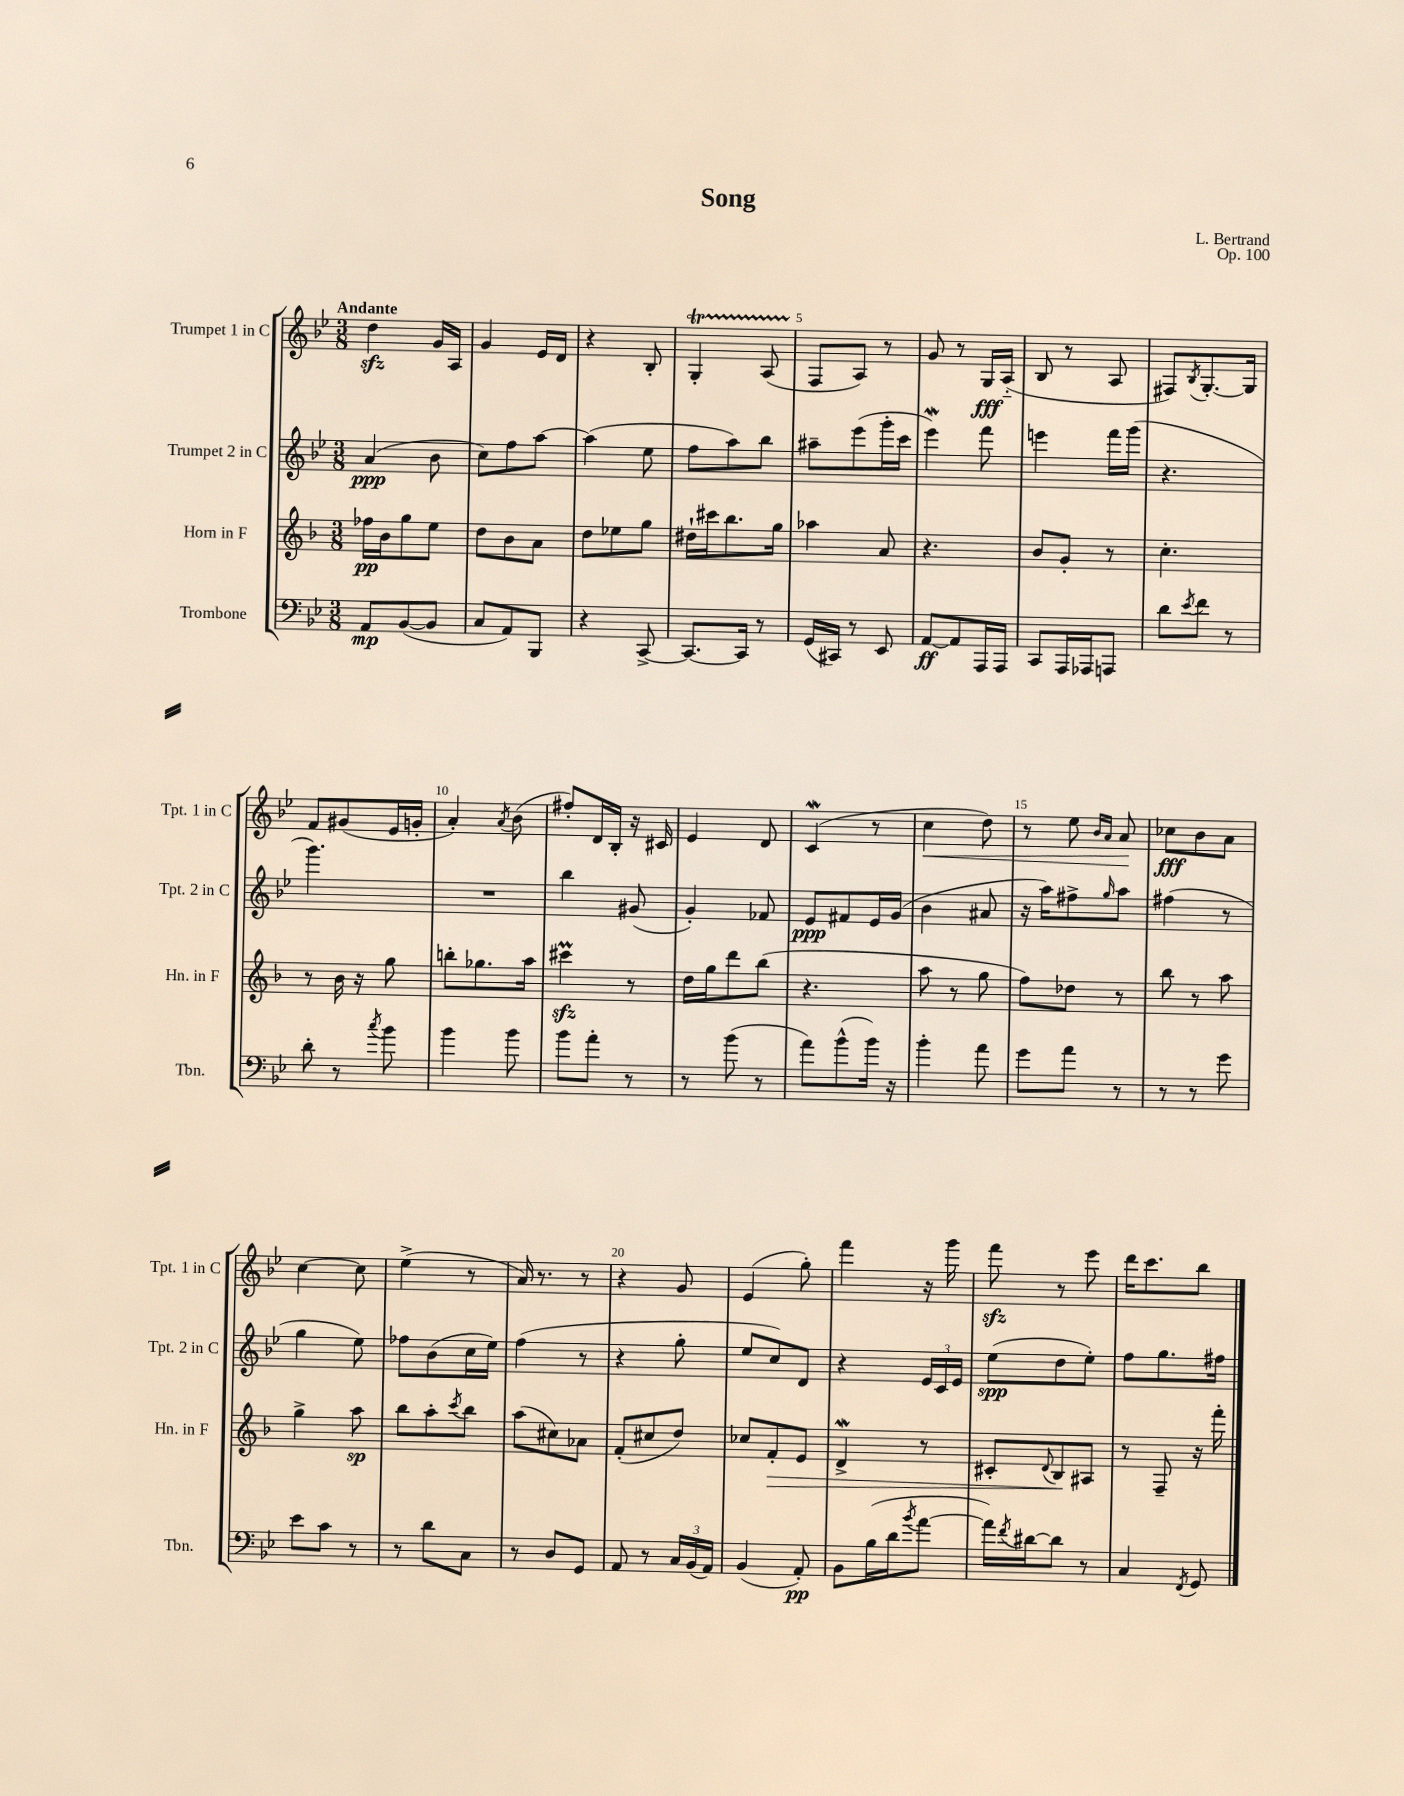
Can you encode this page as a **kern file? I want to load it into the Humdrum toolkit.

**kern	**kern	**kern	**kern
*staff4	*staff3	*staff2	*staff1
*clefF4	*clefG2	*clefG2	*clefG2
*k[b-e-]	*k[b-]	*k[b-e-]	*k[b-e-]
*M3/8	*M3/8	*M3/8	*M3/8
8AA	16ff-	(4a	4dd
.	16b-	.	.
([8BB-	8gg	.	.
8BB-]	8ee	8b-	16g
.	.	.	16A
=	=	=	=
8C	8dd	8cc)	4g
8AA)	8b-	8ff	.
8BBB-	8a	[8aa	16e-
.	.	.	16d
=	=	=	=
4r	8dd	(4aa]	4r
.	8ee-	.	.
[8CC^	8gg	8ee-	8B-'
=	=	=	=
8.CC_	16dd#`	8ff	4G'
.	16ccc#	.	.
.	8.bb-	8aa)	.
16CC]	.	.	.
8r	.	8bb-	(8A
.	16gg	.	.
=	=	=	=
(16GG	4aa-	8aa#~	8F
16CC#)	.	.	.
8r	.	(8eee-	8A)
8EE-	8a	16ggg'	8r
.	.	16ccc	.
=	=	=	=
[8AA	4.r	4eee-)	8g
8AA]	.	.	8r
16AAA	.	8fff	16G
16AAA	.	.	(16A'~
=	=	=	=
8CC	8b-	4eee	8B-
16AAA	8g'	.	8r
16AAA-	.	.	.
8AAA	8r	16fff	8A
.	.	(16ggg	.
=	=	=	=
8d	4.cc'	4.r	8F#)
8qe-	.	.	8qB-
8f	.	.	[8.G'
8r	.	.	.
.	.	.	16G]
=	=	=	=
8d'	8r	4.ggg)	8f
8r	16b-	.	(8g#
.	16r	.	.
8qcc	.	.	.
8b-	8gg	.	16e-
.	.	.	16g'
=	=	=	=
4b-	8bb'	4.r	4a')
.	8.gg-	.	.
.	.	.	8qa
8b-	.	.	(8b-
.	16aa	.	.
=	=	=	=
8b-	4ccc#	4bb-	8ff#')
8a'	.	.	16d
.	.	.	16B-'
8r	8r	(8g#	16r
.	.	.	16c#
=	=	=	=
8r	16dd	4g')	4e-
.	16gg	.	.
(8b-	8ddd	.	.
8r	(8bb-	8f-	8d
=	=	=	=
8a)	4.r	8e-	(4c
(8b-^^	.	8f#	.
16b-)	.	16e-	8r
16r	.	(16g	.
=	=	=	=
4b-'	8aa	4b-	4cc
.	8r	.	.
8a	8gg	8a#	8dd)
=	=	=	=
8g	8ff)	16r	8r
.	.	16aa)	.
8a	8dd-	8ff#^	8ee-
.	.	.	16qqb-
.	.	16qqgg	16qqa
8r	8r	8aa	8a
=	=	=	=
8r	8bb-	(4ff#	8cc-
8r	8r	.	8b-
8g	8aa	8r	8a
=	=	=	=
8e-	4gg^	4gg	[4cc
8c	.	.	.
8r	8aa	8ee-)	8cc]
=	=	=	=
8r	8bb-	8ff-	(4ee-^
8d	8aa'	(8b-	.
.	8qccc	.	.
8C	8bb-	16cc	8r
.	.	16ee-)	.
=	=	=	=
8r	(8aa	(4ff	16a)
.	.	.	8.r
8D	8cc#)	.	.
8GG	8a-	8r	8r
=	=	=	=
8AA	(8f'	4r	4r
8r	8cc#	.	.
24C	8dd)	8gg'	8g
(24BB-	.	.	.
24AA)	.	.	.
=	=	=	=
(4BB-	8cc-	8ee-	(4e-
.	8f'	8cc)	.
8AA')	8e	8d	8gg')
=	=	=	=
8BB-	4d^	4r	4fff
(16B-	.	.	.
16d	.	.	.
8qb-	.	.	.
[8a	8r	24e-	16r
.	.	24c	.
.	.	.	16ggg
.	.	24e-	.
=	=	=	=
16a])	8c#'	(8ee-	8fff
8qf	.	.	.
[16d#	.	.	.
.	8qqd	.	.
8d#]	8B-	8dd	8r
8r	8A#	8ee-')	8eee-
=	=	=	=
4C	8r	8ff	16ddd
.	.	.	8.ccc
.	8F~	8.gg	.
8qFF	.	.	.
8GG	16r	.	8bb-
.	16fff'	16ff#	.
==	==	==	==
*-	*-	*-	*-
